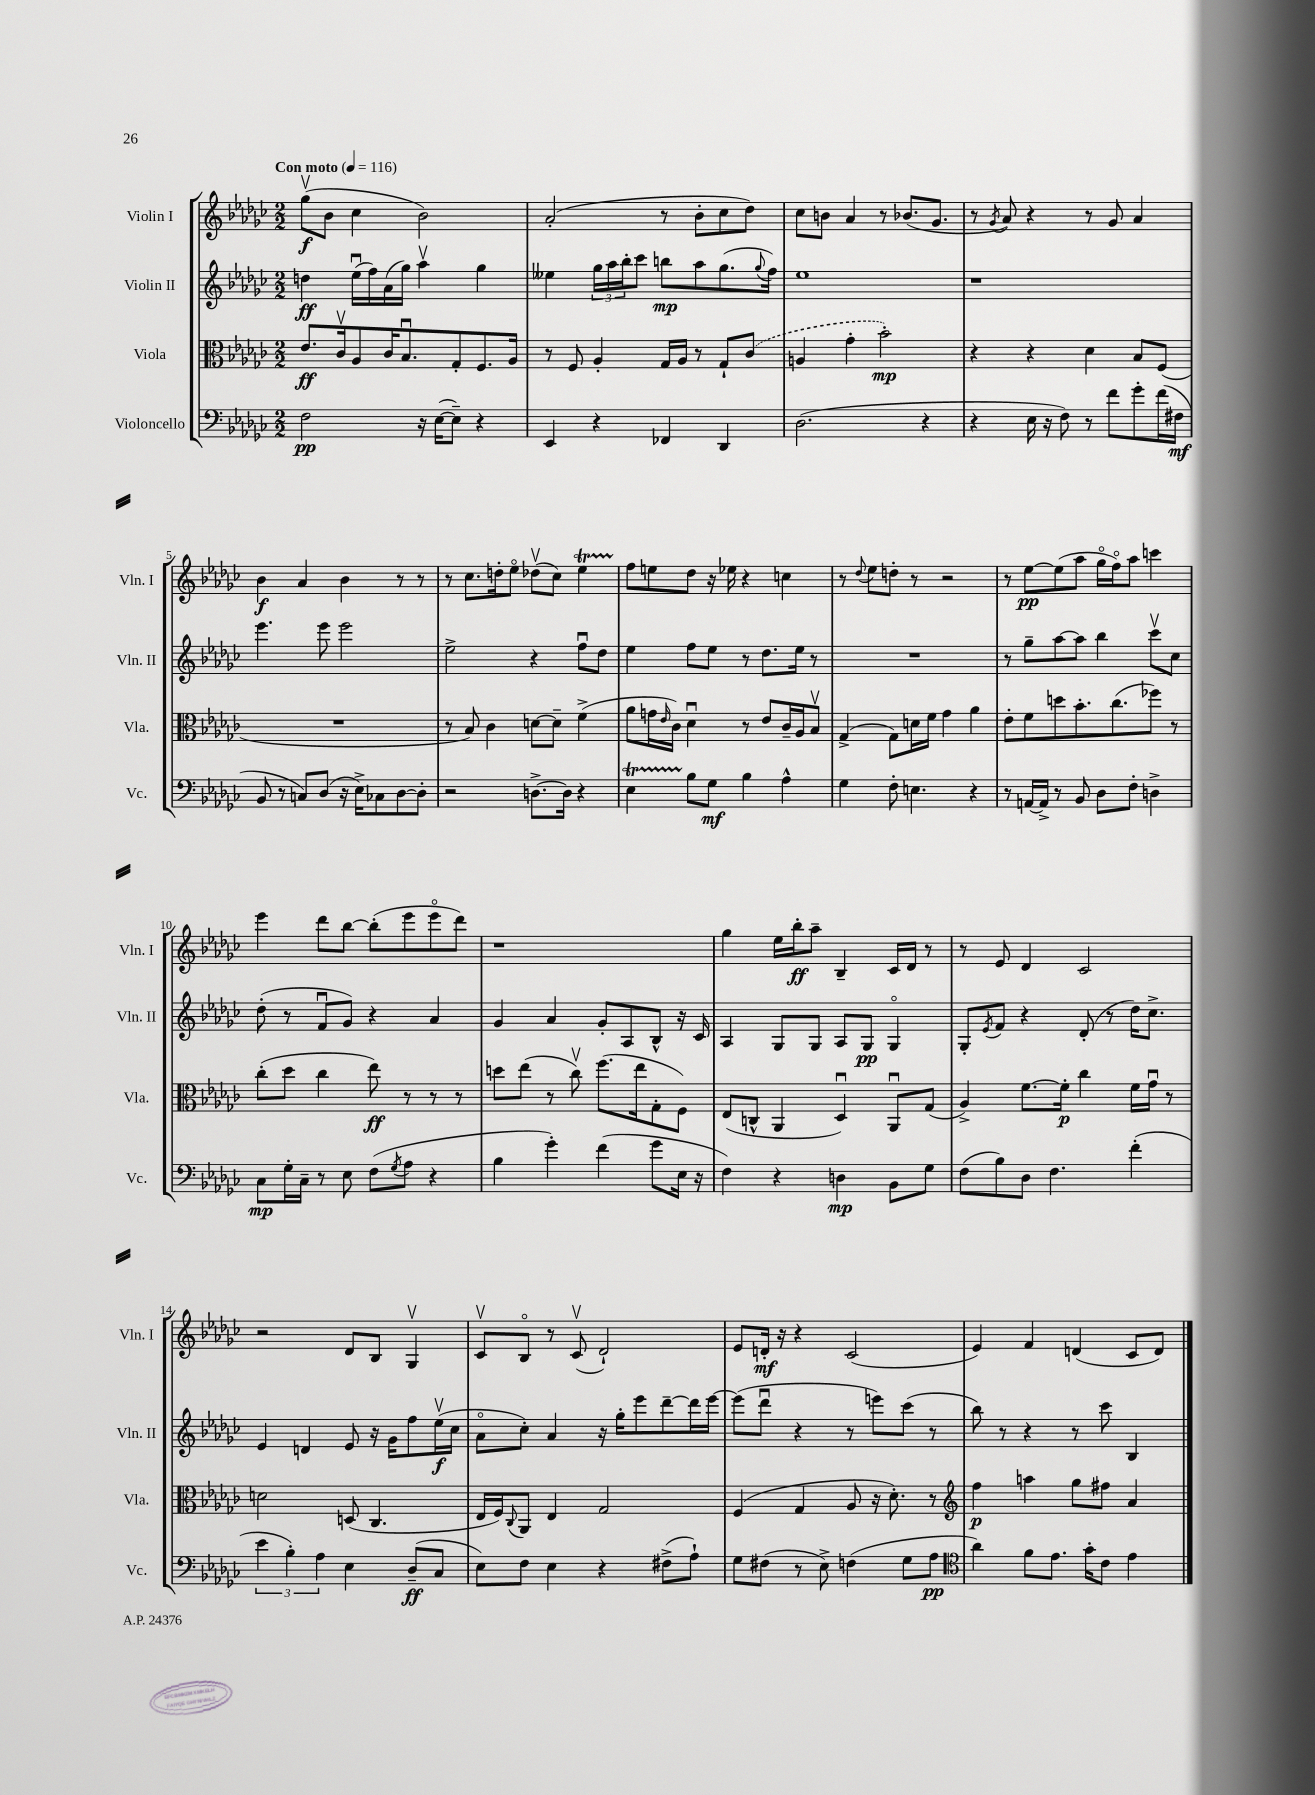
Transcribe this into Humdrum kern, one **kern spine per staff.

**kern	**dynam	**kern	**dynam	**kern	**dynam	**kern	**dynam
*part4	*part4	*part3	*part3	*part2	*part2	*part1	*part1
*staff4	*staff4	*staff3	*staff3	*staff2	*staff2	*staff1	*staff1
*I"Violoncello	*	*I"Viola	*	*I"Violin II	*	*I"Violin I	*
*I'Vc.	*	*I'Vla.	*	*I'Vln. II	*	*I'Vln. I	*
*clefF4	*	*clefC3	*	*clefG2	*	*clefG2	*
*k[b-e-a-d-g-c-]	*	*k[b-e-a-d-g-c-]	*	*k[b-e-a-d-g-c-]	*	*k[b-e-a-d-g-c-]	*
*M2/2	*	*M2/2	*	*M2/2	*	*M2/2	*
*MM116	*	*MM116	*	*MM116	*	*MM116	*
=1	=1	=1	=1	=1	=1	=1	=1
!	!	!	!	!	!	!LO:TX:a:B:t=Con moto	!
2F\	pp	8.e-/L	ff	4ddn\	ff	(8gg-v\L	f
.	.	.	.	.	.	8b-\J	.
.	.	16c-v/k	.	.	.	.	.
.	.	8A-/	.	(16ee-u\LL	.	4cc-\	.
.	.	.	.	16ff\)	.	.	.
.	.	16c-/K	.	(16a-\	.	.	.
.	.	8.B-u/	.	16gg-\JJ)	.	.	.
16r	.	.	.	4aa-v\	.	2b-\)	.
([16E-\KL	.	.	.	.	.	.	.
8E-~\J])	.	8G-'/	.	.	.	.	.
4r	.	8.F/	.	4gg-\	.	.	.
.	.	16A-/Jk	.	.	.	.	.
=2	=2	=2	=2	=2	=2	=2	=2
4EE-/	.	8r	.	4ee--X\	.	(2a-'/	.
.	.	8F/	.	.	.	.	.
4r	.	4A-'/	.	24gg-\LL	.	.	.
.	.	.	.	24aa-\	.	.	.
.	.	.	.	24bb-'\J	.	.	.
.	.	.	.	8ccc-\J	.	.	.
4FF-X/	.	16G-/LL	.	8bbn\L	mp	8r	.
.	.	16A-/JJ	.	.	.	.	.
.	.	8r	.	8aa-\	.	8b-'\L	.
4DD-/	.	8G-`/L	.	(8.gg-\	.	8cc-\	.
.	.	(8c-/J	.	.	.	8dd-\J)	.
.	.	.	.	8qqgg-/	.	.	.
.	.	.	.	16ff\Jk)	.	.	.
=3	=3	=3	=3	=3	=3	=3	=3
(2.D-\	.	4An/	.	1ee-	.	8cc-\L	.
.	.	.	.	.	.	8bn\J	.
.	.	4g-'\	.	.	.	4a-/	.
.	.	2b-'\)	mp	.	.	8r	.
.	.	.	.	.	.	(8.b-X/L	.
4r	.	.	.	.	.	.	.
.	.	.	.	.	.	8.g-/J	.
=4	=4	=4	=4	=4	=4	=4	=4
4r	.	4r	.	1r	.	8r	.
.	.	.	.	.	.	8qg-/	.
.	.	.	.	.	.	8a-/)	.
16E-\	.	4r	.	.	.	4r	.
16r	.	.	.	.	.	.	.
8F\)	.	.	.	.	.	.	.
8r	.	4d-\	.	.	.	8r	.
8f\L	.	.	.	.	.	8g-/	.
8g-'\	.	8B-/L	.	.	.	4a-/	.
(16f\L	.	(8F/J	.	.	.	.	.
16F#X\JJ	mf	.	.	.	.	.	.
!!LO:LB:g=z
=5	=5	=5	=5	=5	=5	=5	=5
8BB-/	.	1r	.	4.eee-\	.	4b-\	f
8r	.	.	.	.	.	.	.
8Cn/L)	.	.	.	.	.	4a-/	.
(8D-/J	.	.	.	8eee-\	.	.	.
16r	.	.	.	2eee-\	.	4b-\	.
16E-^\KL)	.	.	.	.	.	.	.
8C-X\	.	.	.	.	.	.	.
[8D-\	.	.	.	.	.	8r	.
8D-'\J]	.	.	.	.	.	8r	.
=6	=6	=6	=6	=6	=6	=6	=6
2r	.	8r	.	2ee-^\	.	8r	.
.	.	8B-/)	.	.	.	8.cc-\L	.
.	.	4c-\	.	.	.	.	.
.	.	.	.	.	.	16ddn'\k	.
.	.	.	.	.	.	8ee-\J	.
[8.Dn^\L	.	[8dn\L	.	4r	.	(8dd-Xv\L	.
.	.	8d~\J]	.	.	.	8cc-\J)	.
16D\Jk]	.	.	.	.	.	.	.
4r	.	(4f^\	.	8ffu\L	.	4ee-T\	.
.	.	.	.	8dd-\J	.	.	.
=7	=7	=7	=7	=7	=7	=7	=7
4E-T\	.	8a-\L	.	4ee-\	.	8ff\L	.
.	.	16gn\L	.	.	.	8een\	.
.	.	16qqe-/	.	.	.	.	.
.	.	16c-\JJ)	.	.	.	.	.
8B-\L	.	4d-u\	.	8ff\L	.	8dd-\J	.
8G-\J	mf	.	.	8ee-\J	.	16r	.
.	.	.	.	.	.	16ee-X\	.
4B-\	.	8r	.	8r	.	4r	.
.	.	8e-/L	.	8.dd-\L	.	.	.
4A-^^\	.	16c-~/L	.	.	.	4ccn\	.
.	.	16A-/J	.	16ee-\Jk	.	.	.
.	.	8B-v/J	.	8r	.	.	.
=8	=8	=8	=8	=8	=8	=8	=8
4G-\	.	(4G-^/	.	1r	.	8r	.
.	.	.	.	.	.	8qqdd-/	.
.	.	.	.	.	.	8ee-\L	.
8F'\	.	8G-\L)	.	.	.	8ddn'\J	.
4.En\	.	16dn\L	.	.	.	8r	.
.	.	16f\JJ	.	.	.	.	.
.	.	4g-\	.	.	.	2r	.
4r	.	4a-\	.	.	.	.	.
=9	=9	=9	=9	=9	=9	=9	=9
8r	.	8e-'\L	.	8r	.	8r	.
[16AAn/LL	.	8f\	.	8gg-~\L	.	[8ee-\L	pp
16AA^/JJ]	.	.	.	.	.	.	.
8r	.	8ddn\	.	[8aa-\	.	(8ee-\]	.
8BB-/	.	8.b-'\	.	8aa-\J]	.	8aa-\J	.
8D-\L	.	.	.	4bb-\	.	16gg-\LL	.
.	.	(8.cc-\	.	.	.	16ff\J)	.
8F'\J	.	.	.	.	.	8aa-\J	.
4Dn^\	.	8ff-X\J)	.	8ccc-v\L	.	4cccn\	.
.	.	8r	.	8cc-\J	.	.	.
!!LO:LB:g=z
=10	=10	=10	=10	=10	=10	=10	=10
8C-\L	mp	(8cc-'\L	.	(8dd-'\	.	4eee-\	.
16G-'\L	.	8dd-\J	.	8r	.	.	.
16C-~\JJ	.	.	.	.	.	.	.
8r	.	4cc-\	.	8fu/L	.	8ddd-\L	.
8E-\	.	.	.	8g-/J)	.	[8bb-\J	.
(8F\L	.	8ee-\)	ff	4r	.	(8bb-'\L]	.
8qG-/	.	.	.	.	.	.	.
8A-\J	.	8r	.	.	.	8eee-\	.
4r	.	8r	.	4a-/	.	8eee-\	.
.	.	8r	.	.	.	8ddd-\J)	.
=11	=11	=11	=11	=11	=11	=11	=11
4B-\	.	8ddn\L	.	4g-/	.	1r	.
.	.	(8ee-\J	.	.	.	.	.
4g-'\)	.	8r	.	4a-/	.	.	.
.	.	8cc-v\)	.	.	.	.	.
(4f\	.	(8.ff\L	.	8g-'/L	.	.	.
.	.	.	.	8A-/	.	.	.
.	.	16ee-\k	.	.	.	.	.
8g-\L	.	8G-'\	.	8B-^^/J	.	.	.
16E-\Jk	.	8F\J)	.	16r	.	.	.
16r	.	.	.	16c-/	.	.	.
=12	=12	=12	=12	=12	=12	=12	=12
4F\)	.	(8E-/L	.	4A-/	.	4gg-\	.
.	.	8Cn^^/J	.	.	.	.	.
4r	.	4AA-/	.	8G-/L	.	16ee-\LL	.
.	.	.	.	.	.	16bb-'\J	ff
.	.	.	.	8G-/J	.	8aa-~\J	.
4Dn\	mp	4D-u/)	.	8A-/L	.	4B-~/	.
.	.	.	.	8G-/J	pp	.	.
8BB-\L	.	8AA-u/L	.	4G-/	.	16c-/LL	.
.	.	.	.	.	.	16d-/JJ	.
8G-\J	.	(8G-/J	.	.	.	8r	.
=13	=13	=13	=13	=13	=13	=13	=13
(8F\L	.	4A-^/)	.	8G-'/L	.	8r	.
.	.	.	.	8qe-/	.	.	.
8B-\)	.	.	.	8f/J	.	8e-/	.
8D-\J	.	[8.f\L	.	4r	.	4d-/	.
4.F\	.	.	.	.	.	.	.
.	.	16f'\Jk]	p	.	.	.	.
.	.	4cc-\	.	(8d-'/	.	2c-/	.
.	.	.	.	8r	.	.	.
(4f'\	.	16f\LL	.	16dd-\KL)	.	.	.
.	.	16g-u\JJ	.	8.cc-^\J	.	.	.
.	.	8r	.	.	.	.	.
!!LO:LB:g=z
=14	=14	=14	=14	=14	=14	=14	=14
6e-\	.	2dn\	.	4e-/	.	2r	.
6B-'\)	.	.	.	.	.	.	.
.	.	.	.	4dn/	.	.	.
6A-\	.	.	.	.	.	.	.
4E-\	.	(8Dn/	.	8e-/	.	8d-/L	.
.	.	4.C-/	.	16r	.	8B-/J	.
.	.	.	.	16g-\KL	.	.	.
(8D-~/L	ff	.	.	8ff\	.	4G-v/	.
8C-/J	.	.	.	(16ee-v\L	f	.	.
.	.	.	.	16cc-\JJ	.	.	.
=15	=15	=15	=15	=15	=15	=15	=15
8E-\L)	.	16E-/LL	.	8a-\L	.	8c-v/L	.
.	.	16F/J)	.	.	.	.	.
.	.	8qqC-/	.	.	.	.	.
8F\J	.	8AA-/J	.	8cc-'\J)	.	8B-/J	.
4E-\	.	4E-/	.	4a-/	.	8r	.
.	.	.	.	.	.	(8c-v/	.
4r	.	2G-/	.	16r	.	2d-`/)	.
.	.	.	.	16gg-'\KL	.	.	.
.	.	.	.	8eee-\	.	.	.
(8F#X^\L	.	.	.	[8ddd-~\	.	.	.
8A-`\J)	.	.	.	16ddd-\L]	.	.	.
.	.	.	.	[16eee-\JJ	.	.	.
=16	=16	=16	=16	=16	=16	=16	=16
8G-\L	.	(4F/	.	(8eee-\L]	.	8e-/L	.
(8F#X\J	.	.	.	8ddd-u\J	.	16dn'/Jk	mf
.	.	.	.	.	.	16r	.
8r	.	4G-/	.	4r	.	4r	.
8E-^\)	.	.	.	.	.	.	.
(4Fn\	.	8A-/	.	8r	.	(2c-/	.
.	.	16r	.	8eeen\L)	.	.	.
.	.	8.d-'\)	.	.	.	.	.
8G-\L	.	.	.	(8ccc-\J	.	.	.
8A-\J	pp	8r	.	8r	.	.	.
=17	=17	=17	=17	=17	=17	=17	=17
*clefC4	*	*clefG2	*	*	*	*	*
4a-\)	.	4ff\	p	8bb-\)	.	4e-/)	.
.	.	.	.	8r	.	.	.
8f\L	.	4aan\	.	4r	.	4f/	.
8.e-\J	.	.	.	.	.	.	.
.	.	8gg-\L	.	8r	.	(4dn/	.
16g-'\KL	.	.	.	.	.	.	.
8c-\J	.	8ff#X\J	.	8ccc-\	.	.	.
4e-\	.	4a-/	.	4B-/	.	8c-/L	.
.	.	.	.	.	.	8d/J)	.
==	==	==	==	==	==	==	==
*-	*-	*-	*-	*-	*-	*-	*-
